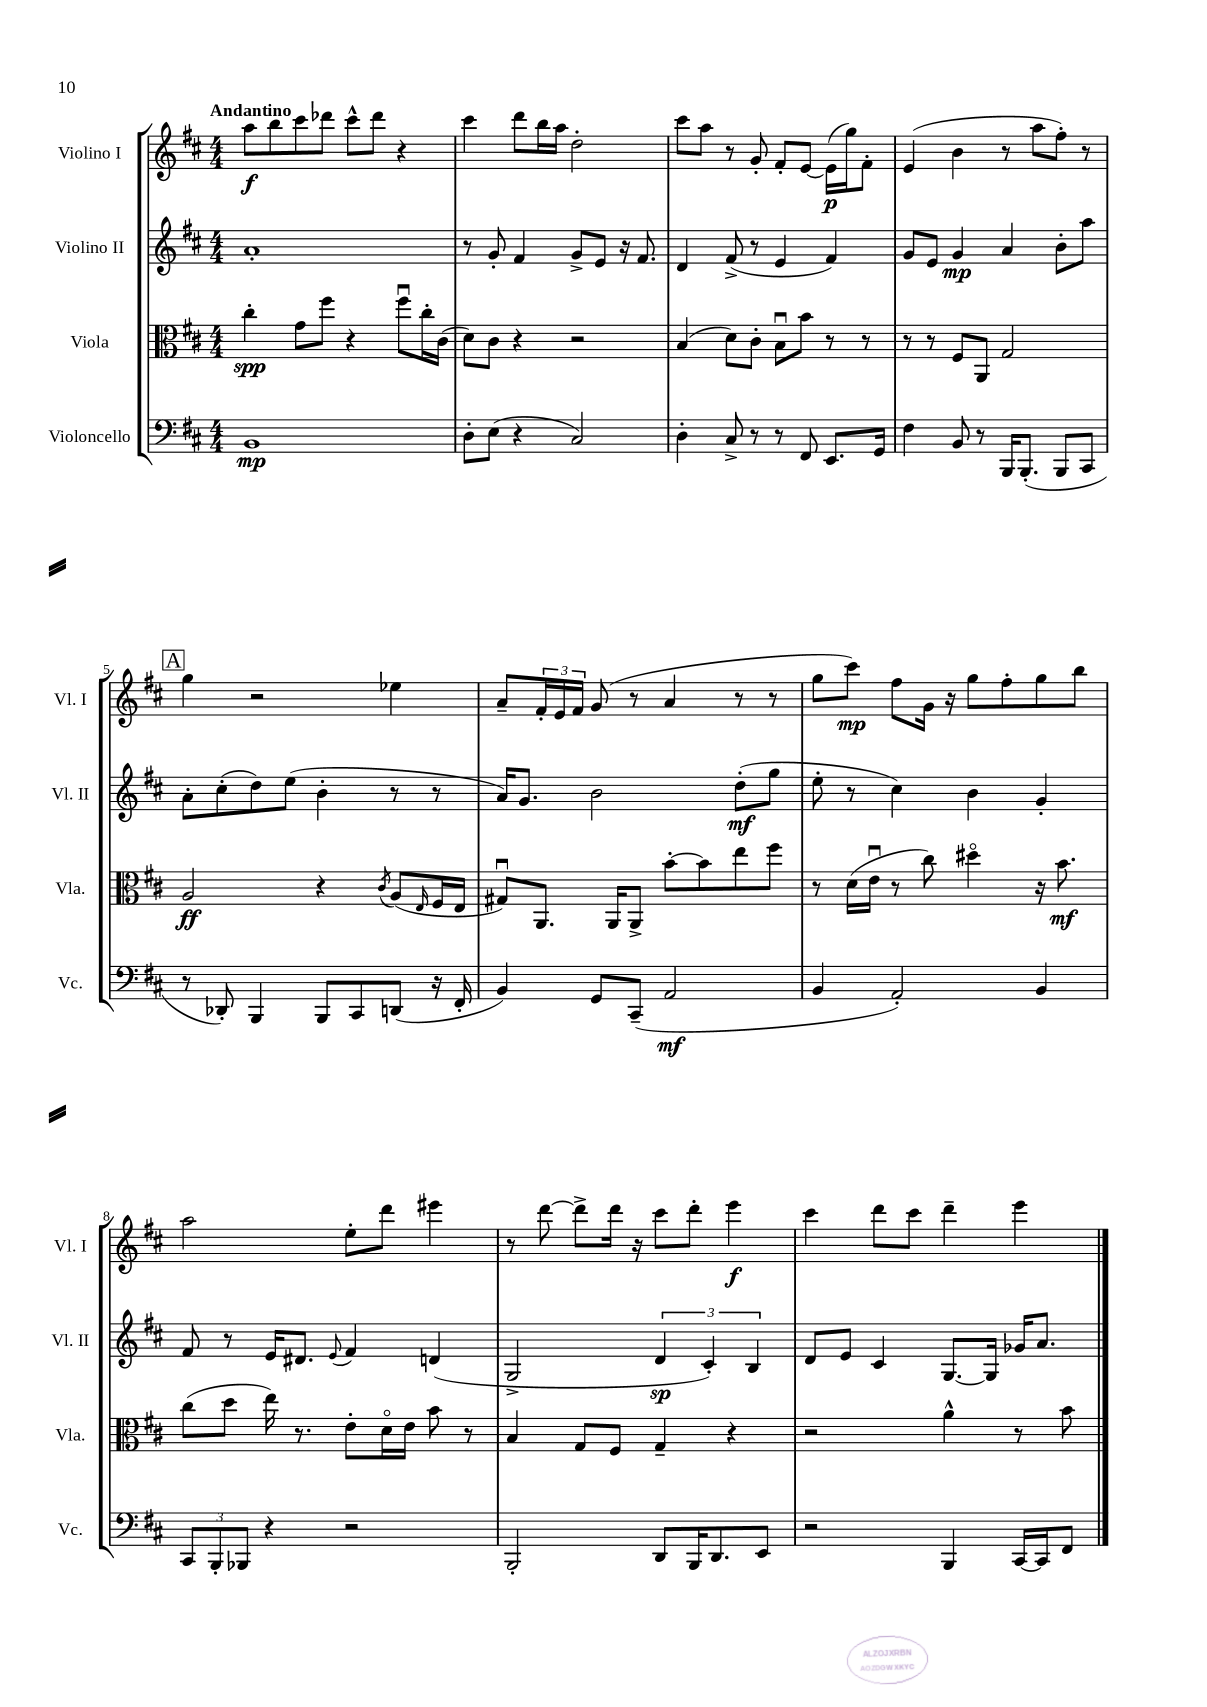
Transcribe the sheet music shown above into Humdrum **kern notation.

**kern	**kern	**kern	**kern
*staff4	*staff3	*staff2	*staff1
*clefF4	*clefC3	*clefG2	*clefG2
*k[f#c#]	*k[f#c#]	*k[f#c#]	*k[f#c#]
*M4/4	*M4/4	*M4/4	*M4/4
1BB	4cc#'\	1a'	8aa\L
.	.	.	8bb\
.	8g\L	.	8ccc#\
.	8ff#\J	.	8ddd-\J
.	4r	.	8ccc#^^\L
.	.	.	8ddd-\J
.	8ff#u\L	.	4r
.	16cc#'\L	.	.
.	(16c#\JJ	.	.
=	=	=	=
8D'\L	8d\L)	8r	4ccc#\
(8E\J	8c#\J	8g'/	.
4r	4r	4f#/	8ddd\L
.	.	.	16bb\L
.	.	.	16aa\JJ
2C#/)	2r	8g^/L	2dd'\
.	.	8e/J	.
.	.	16r	.
.	.	8.f#/	.
=	=	=	=
4D'\	(4B/	4d/	8ccc#\L
.	.	.	8aa\J
8C#^/	8d\L)	(8f#^/	8r
8r	8c#'\J	8r	8g'/
8r	8Bu\L	4e/	8f#'/L
8FF#/	8b\J	.	[8e/J
8.EE/L	8r	4f#/)	(16e\]LL
.	.	.	16gg\J)
.	8r	.	8f#'\J
16GG/Jk	.	.	.
=	=	=	=
4F#\	8r	8g/L	(4e/
.	8r	8e/J	.
8BB/	8F#/L	4g/	4b\
8r	8AA/J	.	.
16BBB/LK	2G/	4a/	8r
(8.BBB'/J	.	.	.
.	.	.	8aa\L
8BBB/L	.	8b'\L	8ff#'\J)
8CC#/J	.	8aa\J	8r
=	=	=	=
8r	2A/	8a'\L	4gg\
8DD-'/)	.	(8cc#'\	.
4BBB/	.	8dd\)	2r
.	.	(8ee\J	.
8BBB/L	4r	4b'\	.
8CC#/	.	.	.
.	8qc#/	.	.
(8DD/J	(8A/L	8r	4ee-\
.	16qqE/	.	.
16r	16F#/L	8r	.
16FF#'/	16E/JJ	.	.
=	=	=	=
4BB/)	8G#u/L)	16a/LK)	8a~/L
.	.	8.g/J	.
.	8.AA/J	.	24f#'/L
.	.	.	24e/
.	.	.	24f#/JJ
8GG/L	.	2b\	(8g/
.	16AA/LK	.	.
(8CC#~/J	8AA^/J	.	8r
2AA/	[8b'\L	.	4a/
.	8b\]	.	.
.	8ee\	(8dd'\L	8r
.	8ff#\J	8gg\J	8r
=	=	=	=
4BB/	8r	8ee'\	8gg\L
.	(16d\LL	8r	8ccc#\J)
.	16eu\JJ	.	.
2AA'/)	8r	4cc#\)	8ff#\L
.	8cc#\)	.	16g\Jk
.	.	.	16r
.	4dd#o\	4b\	8gg\L
.	.	.	8ff#'\
4BB/	16r	4g'/	8gg\
.	8.b\	.	.
.	.	.	8bb\J
=	=	=	=
12CC#/L	(8cc#\L	8f#/	2aa\
12BBB'/	.	.	.
.	8dd\J	8r	.
12BBB-/J	.	.	.
4r	16ee\)	16e/LK	.
.	8.r	8.d#/J	.
.	.	8qqe/	.
2r	8e'\L	4f#/	8ee'\L
.	16do\L	.	8ddd\J
.	16e\JJ	.	.
.	8b\	(4d/	4eee#\
.	8r	.	.
=	=	=	=
2BBB'/	4B/	2G^/	8r
.	.	.	[8ddd\
.	8G/L	.	8ddd^\]L
.	8F#/J	.	16ddd\Jk
.	.	.	16r
8DD/L	4G~/	6d/	8ccc#\L
16BBB/K	.	.	8ddd'\J
.	.	6c#'/)	.
8.DD/	.	.	.
.	4r	.	4eee\
.	.	6B/	.
8EE/J	.	.	.
=	=	=	=
2r	2r	8d/L	4ccc#\
.	.	8e/J	.
.	.	4c#/	8ddd\L
.	.	.	8ccc#\J
4BBB/	4a^^\	[8.G/L	4ddd~\
.	.	16G/]Jk	.
[16CC#/LL	8r	16g-/LK	4eee\
16CC#/]J	.	8.a/J	.
8FF#/J	8b\	.	.
==	==	==	==
*-	*-	*-	*-
